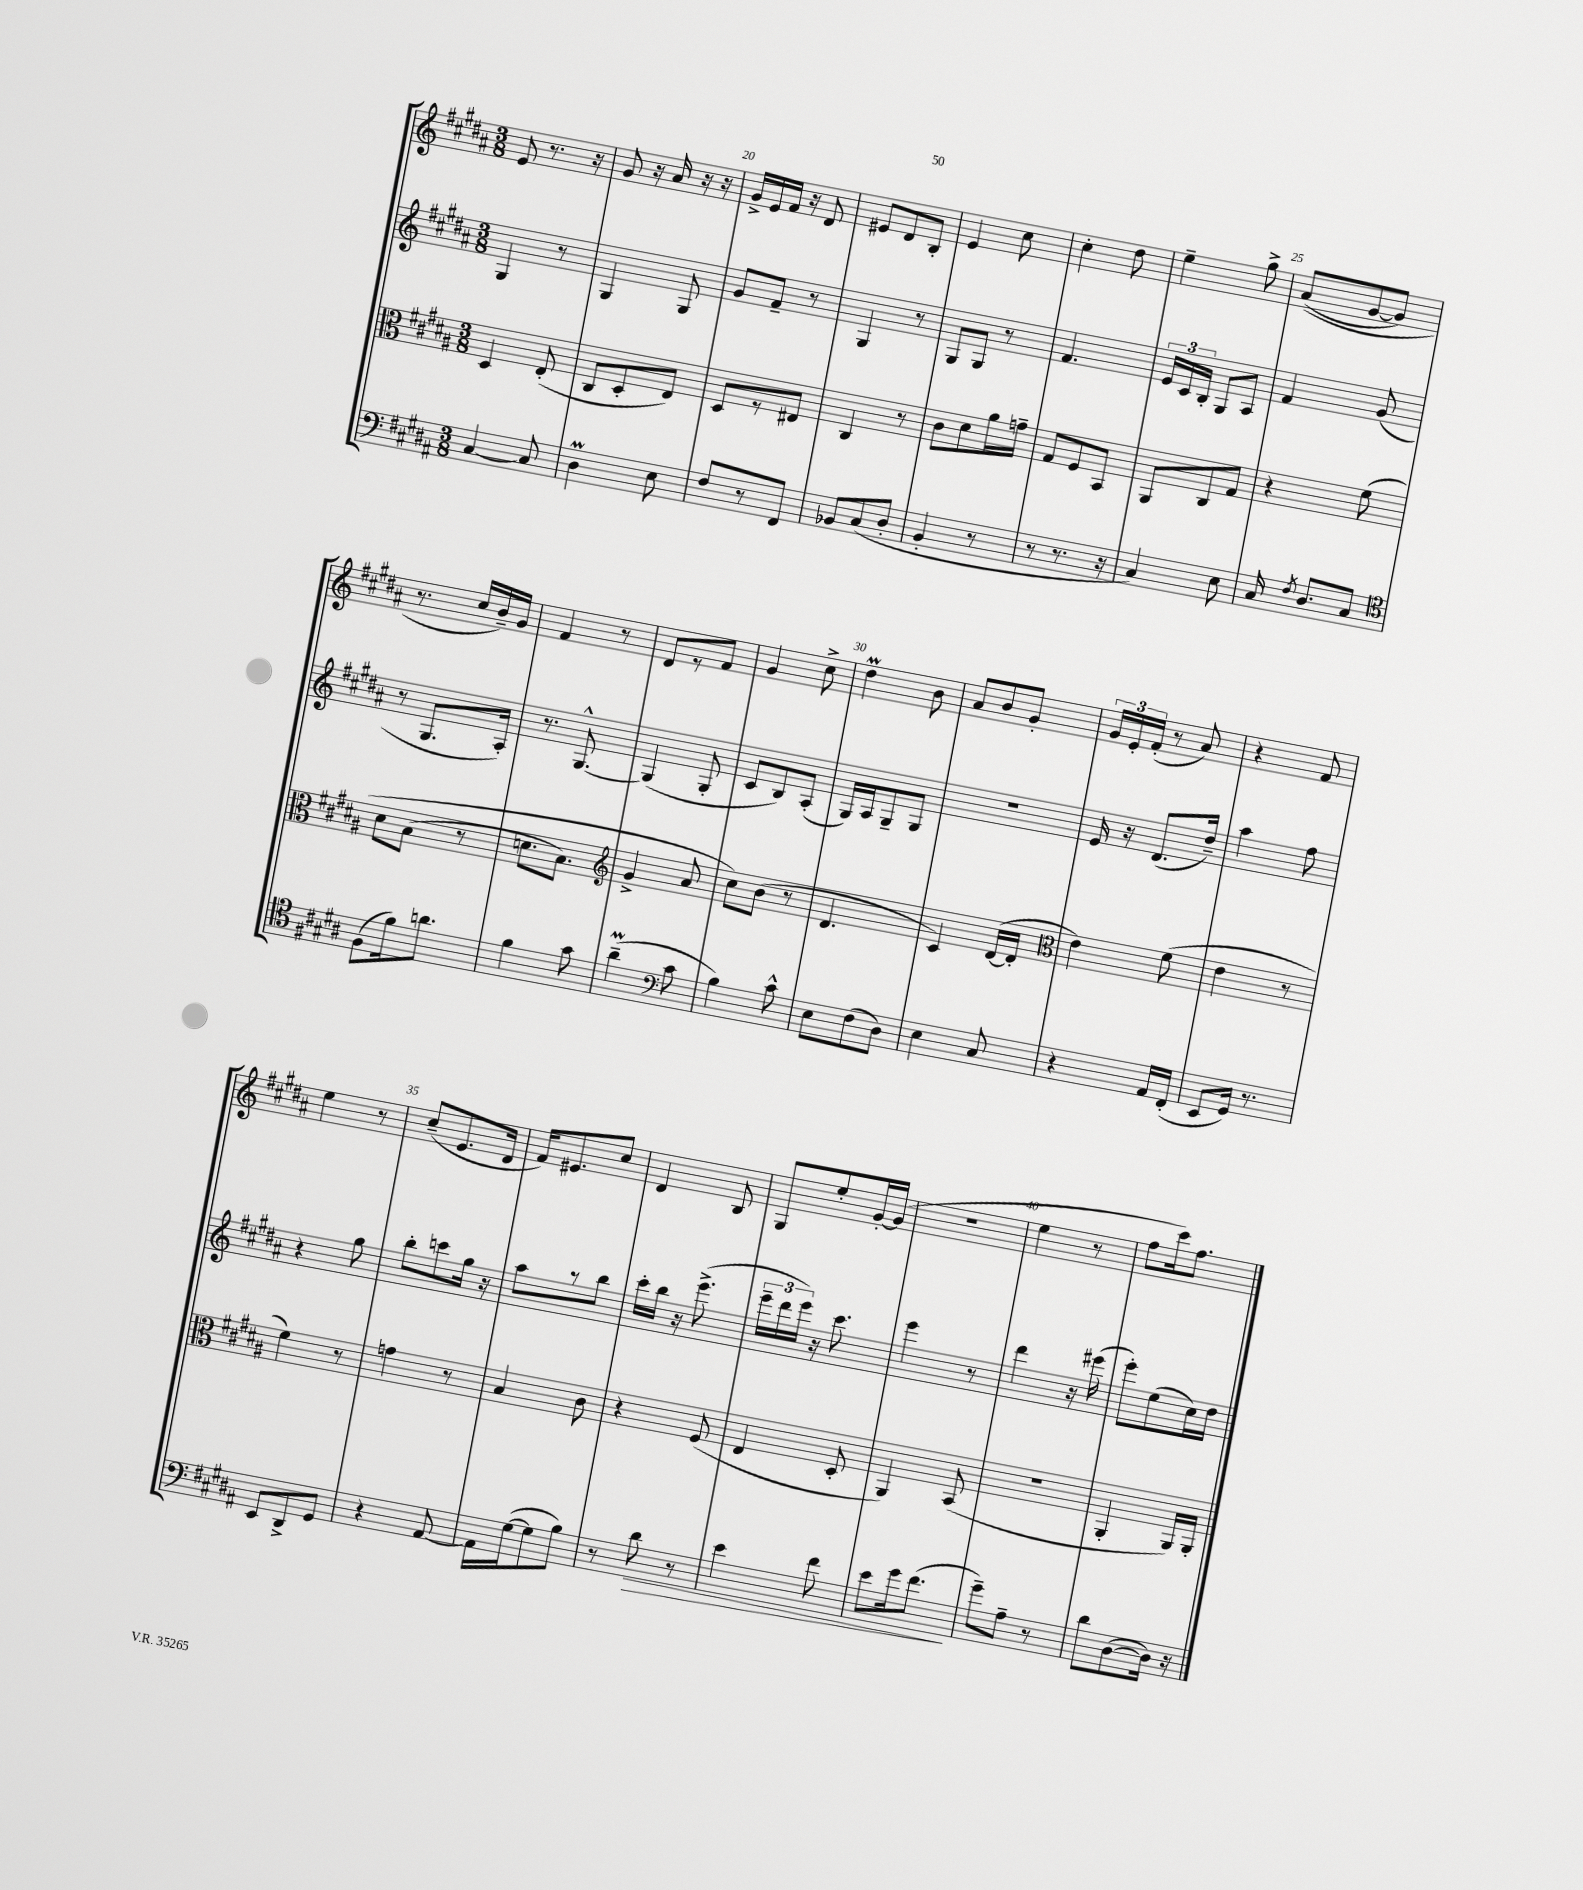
<<
\new StaffGroup <<
\new Staff = "s0" {
    \clef treble \key b \major \numericTimeSignature \time 3/8
    \autoBeamOff e'8 r8. r16 |
    gis'8 r16 ais'16 r16 r16 |
    gis'16[-> e'16 fis'16] r16 dis'8 |
    eis'8[ dis'8 b8]-. |
    e'4 cis''8 |
    cis''4-. dis''8 |
    e''4-- gis''8-> |
    ais'8[(\( gis'8~ gis'8]) |
    r8. cis''16[ b'16--\) gis'16] |
    fis'4 r8 |
    dis'8[ r8 fis'8] |
    gis'4 cis''8-> |
    dis''4\prall b'8 |
    ais'8[ b'8 gis'8]-. |
    \tuplet 3/2 { gis'16[ e'16-. fis'16]-.( } r8 ais'8) |
    r4 fis'8 |
    e''4 r8 |
    cis''8[--( e'8. dis'16] |
    fis'16[) eis'8. cis''8] |
    dis'4 b8 |
    gis8[ e''8-. gis'16~-. gis'16]( |
    R4. |
    e''4 r8 |
    fis''8[ cis'''16) fis''8.] \bar "|." |
}
\new Staff = "s1" {
    \clef treble \key b \major \numericTimeSignature \time 3/8
    \autoBeamOff gis4 r8 |
    gis4 gis8 |
    gis'8[ fis'8]-- r8 |
    gis4 r8 |
    gis8[ gis8] r8 |
    fis'4. |
    \tuplet 3/2 { e'16[ cis'16 b16]-. } gis8[ ais8] |
    fis'4 gis'8( |
    r8 gis8.[ ais16]-.) |
    r8. gis8.~-^ |
    gis4( gis8-. |
    cis'8[ b8) ais8]-.( |
    gis16[) ais16 gis8-- gis8] |
    R4. |
    e'16 r16 dis'8.[( dis''16]--) |
    ais''4 fis''8 |
    r4 gis''8 |
    b''8[-. c'''8 gis''16] r16 |
    ais''8[ r8 b''8] |
    cis'''16[-. b''16] r16 e'''8.->( |
    \tuplet 3/2 { e'''16[-- dis'''16 e'''16]) } r16 cis'''8. |
    e'''4 r8 |
    dis'''4 r16 eis'''16( |
    e'''8[-.) e''8( cis''16) dis''16] \bar "|." |
}
\new Staff = "s2" {
    \clef alto \key b \major \numericTimeSignature \time 3/8
    \autoBeamOff dis4 e8-.( |
    cis8[ dis8-. e8]) |
    dis8[ r8 eis8] |
    cis4 r8 |
    cis'8[ dis'8 ais'16 g'16]-- |
    gis8[ fis8 b,8] |
    ais,8[ cis8 gis8] |
    r4 fis'8\( |
    dis'8[ b8]( r8 |
    d'8.[ b8.]) |
    \clef treble gis'4-> ais'8 |
    cis''8[\) b'8]( r8 |
    dis'4. |
    cis'4) dis'16[~( dis'16]-. |
    \clef alto e'4) fis'8( |
    e'4 r8 |
    fis'4) r8 |
    g'4 r8 |
    b4 cis'8 |
    r4 fis8( |
    e4 dis8-. |
    ais,4) b,8( |
    R4. |
    ais,4-. ais,16[) ais,16]-. \bar "|." |
}
\new Staff = "s3" {
    \clef bass \key b \major \numericTimeSignature \time 3/8
    \autoBeamOff cis4~ cis8 |
    dis4\prall e8 |
    fis8[ r8 fis,8] |
    bes,8[ cis8( dis8]-. |
    b,4-. r8 |
    r8 r8. r16 |
    cis4) e8 |
    cis16 \acciaccatura { fis8 } dis8.[ cis8] |
    \clef tenor fis8[( fis'16) a'8.] |
    fis'4 gis'8 |
    ais'4--\prall( \clef bass cis'8 |
    b4) cis'8-^ |
    e8[ fis8( dis8]) |
    e4 cis8 |
    r4 ais,16[ fis,16]-.( |
    e,8[ gis,16]) r8. |
    e,8[ dis,8-> gis,8] |
    r4 ais,8~ |
    ais,16[ gis16~( gis8 b8]) |
    r8 dis'8\> r8 |
    e'4 fis'8 |
    e'8[ gis'16 fis'8.]\!( |
    gis'8[--) ais8]-- r8 |
    dis'8[ dis8~( dis16]) r16 \bar "|." |
}
>>
>>
\layout { \context { \Score currentBarNumber = #18 \override BarNumber.break-visibility = ##(#f #t #t) barNumberVisibility = #(every-nth-bar-number-visible 5) } }
